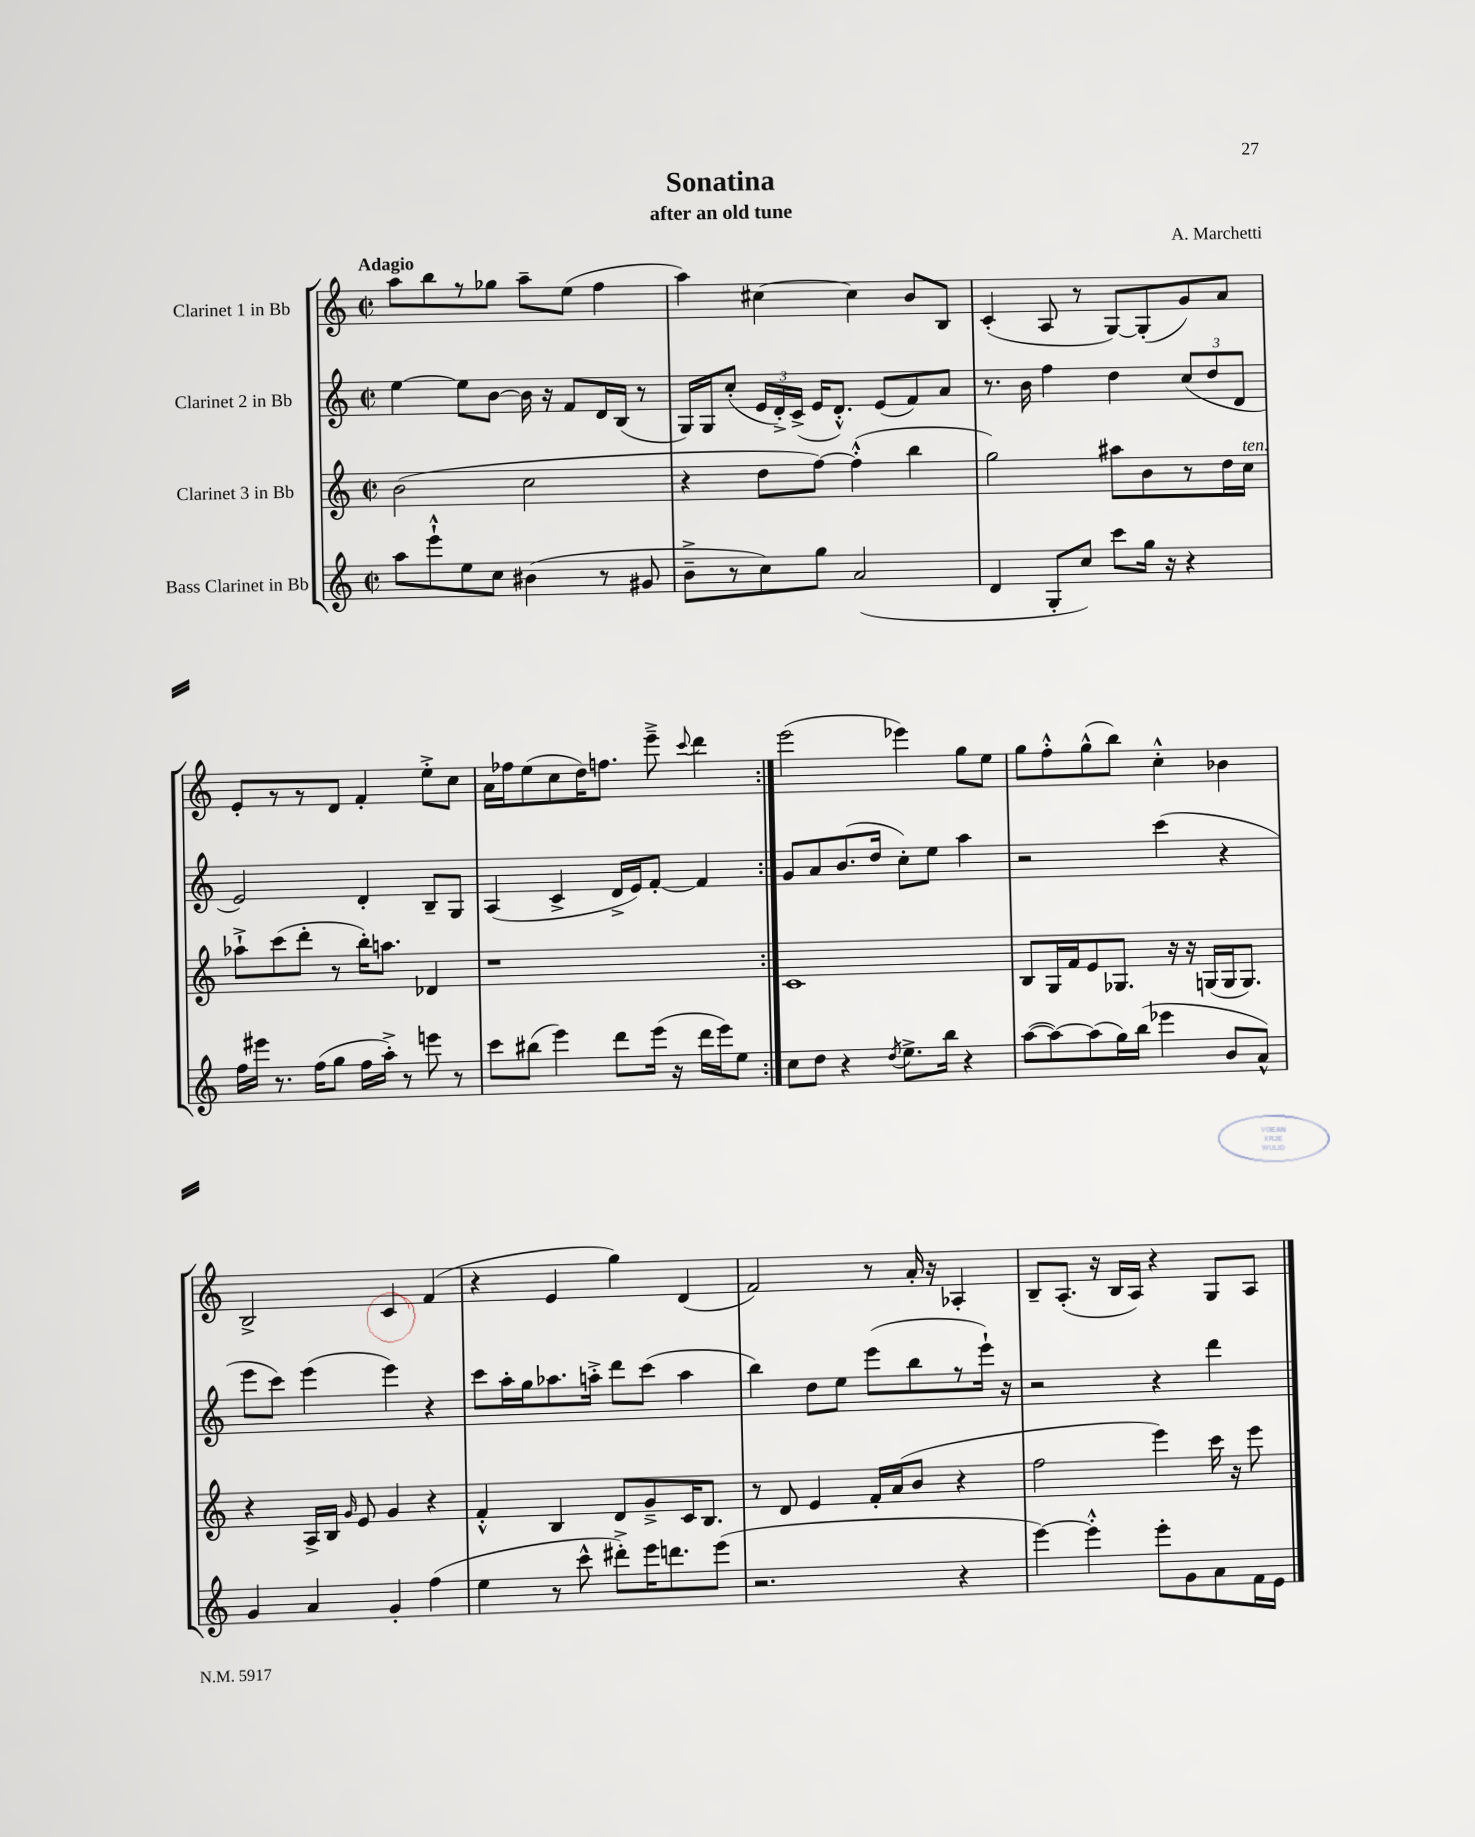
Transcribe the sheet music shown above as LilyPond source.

\header { title = "Sonatina" composer = "A. Marchetti" subtitle = "after an old tune" }
<<
\new StaffGroup <<
\new Staff = "s0" \with { instrumentName = "Clarinet 1 in Bb" } {
    \clef treble \key c \major \defaultTimeSignature \time 2/2 \tempo "Adagio"
    \autoBeamOff \repeat volta 2 { a''8[ b''8 r8 ges''8] a''8[-- e''8]( f''4 |
    a''4) cis''4~ cis''4 b'8[ b8] |
    c'4-.( a8 r8 g8[~) g8-.( g'8) a'8] |
    e'8[-. r8 r8 d'8] f'4-. e''8[-.-> c''8] |
    a'16[ fes''16 e''8( c''8 d''16) f''8.] e'''8---> \appoggiatura { c'''8 } d'''4 | }
    e'''2( ees'''4) g''8[ e''8] |
    g''8[ f''8-.-^ g''8-^( b''8]) c''4-.-^ bes'4 |
    b2-> c'4 f'4( |
    r4 e'4 g''4) d'4( |
    f'2) r8 a'16-. r16 aes4-. |
    b8[-- a8.]-.( r16 b16[ a16]) r4 g8[ a8] \bar "|." |
}
\new Staff = "s1" \with { instrumentName = "Clarinet 2 in Bb" } {
    \clef treble \key c \major \defaultTimeSignature \time 2/2
    \autoBeamOff \repeat volta 2 { e''4~ e''8[ b'8]~ b'16 r16 f'8[ d'16 b16]( r8 |
    g16[) g16 c''8]-.( \tuplet 3/2 { e'16[ d'16-.->) c'16]->( } e'16[ d'8.]-.-^) e'8[( f'8) a'8] |
    r8. b'16 f''4 d''4 \tuplet 3/2 { c''8[( d''8 d'8] } |
    e'2) d'4-. b8[-- g8] |
    a4( c'4-> d'16[-> e'16) f'8]~-. f'4 | }
    g'8[ a'8 b'8.( d''16] c''8[-.) e''8] a''4 |
    r2 c'''4( r4 |
    e'''8[ c'''8]) e'''4( e'''4) r4 |
    c'''8[ a''16-. g''16 aes''8. a''16]-.-> d'''8[ c'''8]( a''4 |
    b''4) d''8[ e''8] e'''8[( b''8 r8 e'''16]-!) r16 |
    r2 r4 d'''4 \bar "|." |
}
\new Staff = "s2" \with { instrumentName = "Clarinet 3 in Bb" } {
    \clef treble \key c \major \defaultTimeSignature \time 2/2
    \autoBeamOff \repeat volta 2 { b'2( c''2 |
    r4 d''8[ f''8]~) f''4-.-^( b''4 |
    g''2) ais''8[ b'8 r8 d''16 c''16]^\markup { \italic "ten." } |
    aes''8[-!-> c'''8( d'''8]-. r8 b''16[-.) a''8.] des'4 |
    r1 | }
    c'1 |
    b8[ g16 f'16 e'8 ges8.] r16 r16 g16[( g16 g8.]) |
    r4 a16[-> b16] \grace { g'16 } e'8 g'4 r4 |
    f'4-.-^ b4 d'8[ g'8---> c'16 b8.] |
    r8 d'8 e'4 f'16[-. a'16( b'8] r4 |
    f''2 e'''4) c'''16 r16 e'''8 \bar "|." |
}
\new Staff = "s3" \with { instrumentName = "Bass Clarinet in Bb" } {
    \clef treble \key c \major \defaultTimeSignature \time 2/2
    \autoBeamOff \repeat volta 2 { a''8[ e'''8-!-^ e''8 c''8] bis'4( r8 gis'8 |
    b'8[---> r8 c''8) g''8] a'2( |
    d'4 g8[-. c''8]) c'''8[ g''16] r16 r4 |
    f''16[ eis'''16] r8. f''16[( g''8] f''16[ a''16]-.->) r8 e'''8 r8 |
    c'''8[ bis''8]( e'''4) d'''8[ e'''16]( r16 d'''16[ e'''16) e''8] | }
    c''8[ d''8] r4 \acciaccatura { d''8 } e''8.[-> b''16] r4 |
    a''8[~( a''8~) a''8( g''16) b''16]( ees'''4 b'8[ a'8]-^) |
    g'4 a'4 g'4-. f''4( |
    e''4 r8 c'''8-^ dis'''8[-.->) e'''16 d'''8. e'''8]( |
    r2. r4 |
    e'''4~) e'''4-.-^ e'''8[-. g'8 a'8 f'16 e'16] \bar "|." |
}
>>
>>
\layout { \context { \Score \remove "Bar_number_engraver" } }
